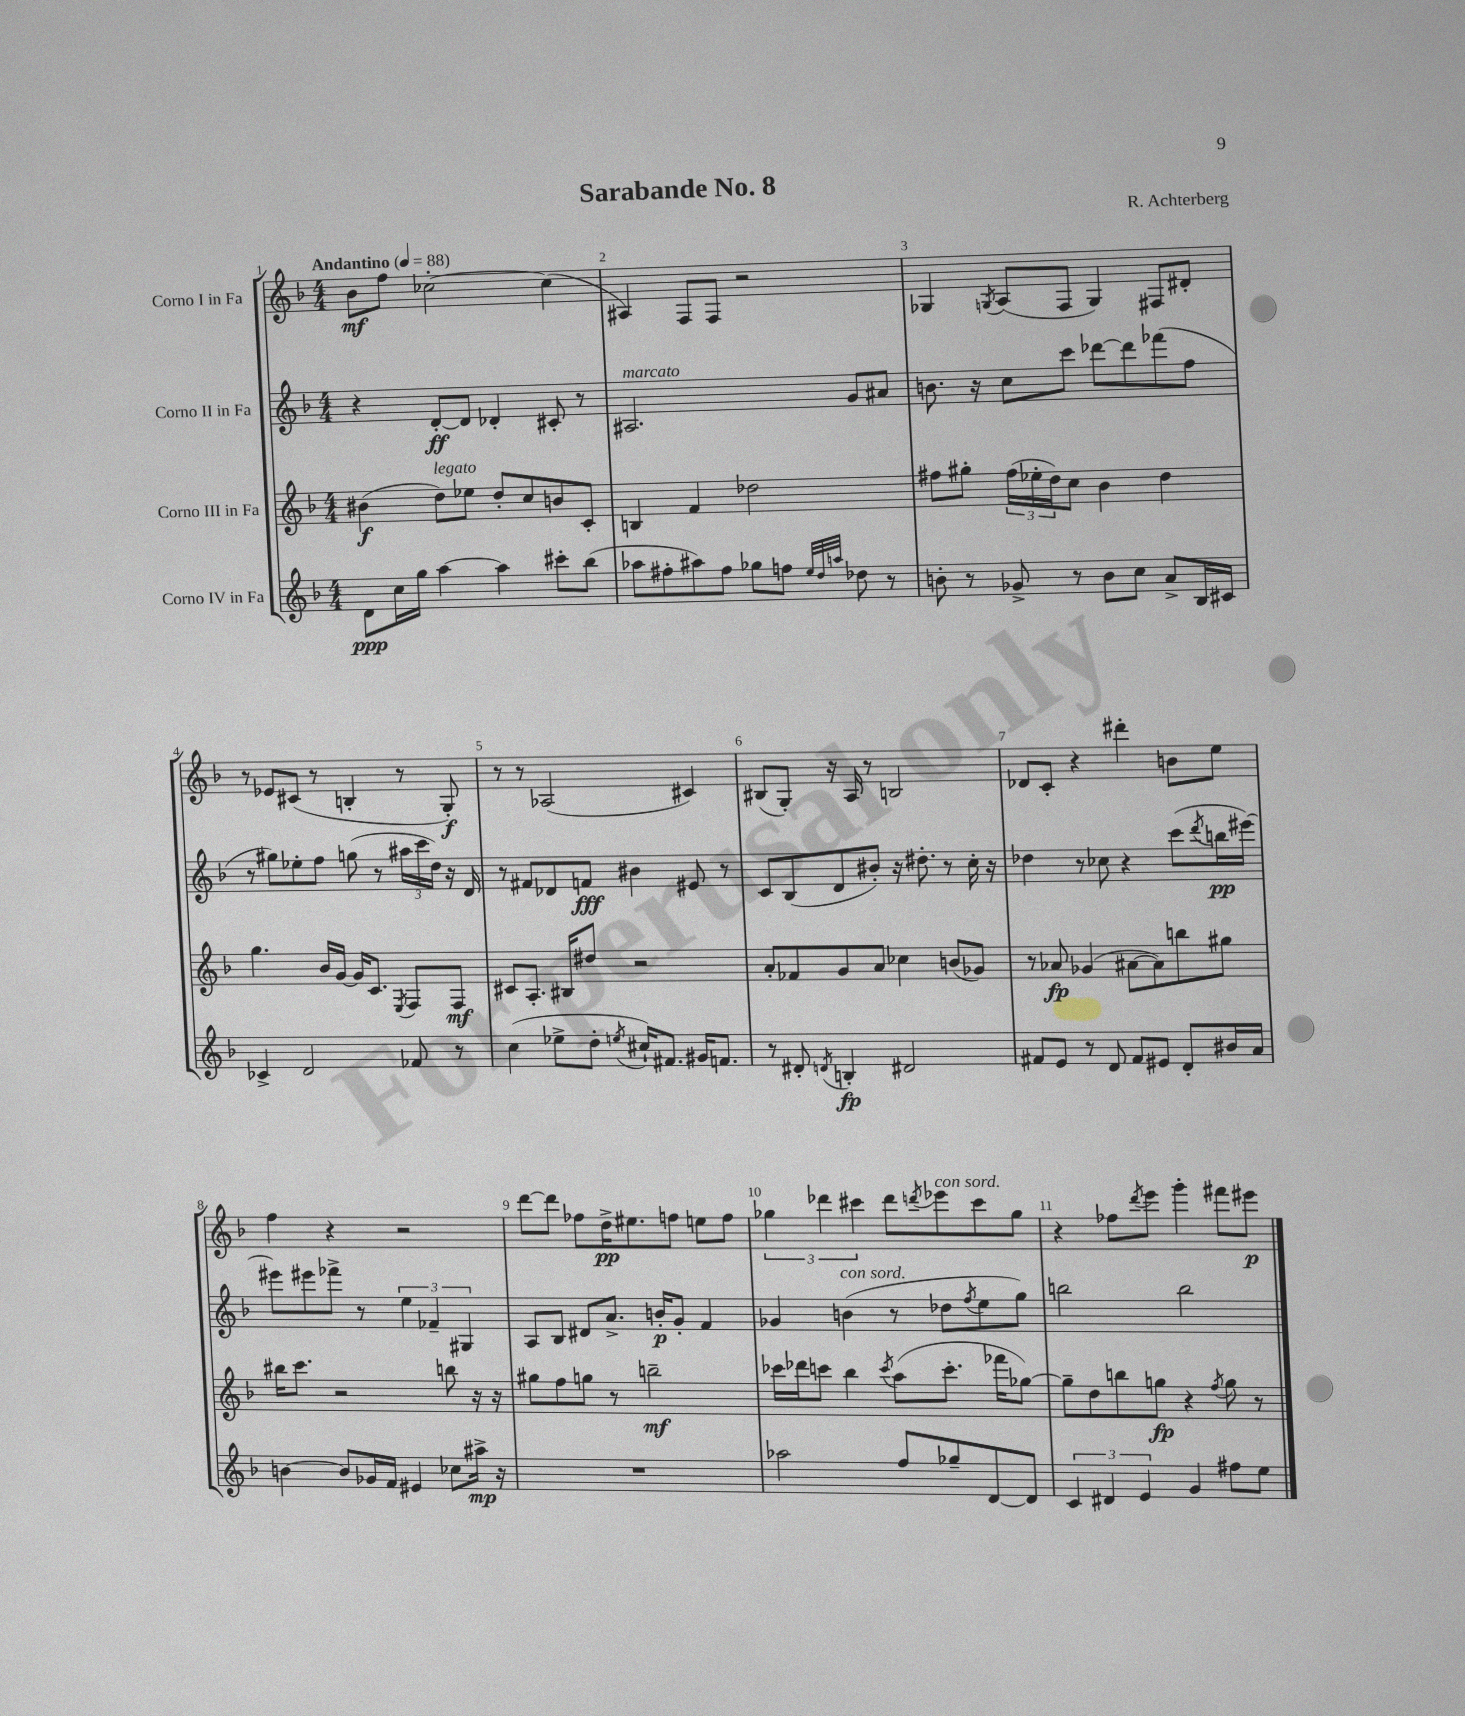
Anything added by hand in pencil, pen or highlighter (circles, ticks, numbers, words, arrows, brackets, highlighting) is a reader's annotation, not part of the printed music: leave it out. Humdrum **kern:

**kern	**kern	**kern	**kern
*staff4	*staff3	*staff2	*staff1
*clefG2	*clefG2	*clefG2	*clefG2
*k[b-]	*k[b-]	*k[b-]	*k[b-]
*M4/4	*M4/4	*M4/4	*M4/4
*MM88	*MM88	*MM88	*MM88
8d	(4b#	4r	8b-
16cc	.	.	8ff
16gg	.	.	.
[4aa	8dd)	[8d'	[2cc-'
.	8ee-	8d]	.
4aa]	8dd'	4d-'	.
.	8cc	.	.
8ccc#'	8b	8c#'	(4cc-]
(8bb-	8c'	8r	.
=	=	=	=
8aa-	4B	2.A#	4A#)
8ff#'	.	.	.
8aa#)	4f	.	8F
8ff#	.	.	8F
8gg-	2dd-	.	2r
8ff	.	.	.
32qqee	.	.	.
32qqdd	.	.	.
32qqaa	.	.	.
8dd-	.	8g	.
8r	.	8a#	.
=	=	=	=
8b'	8ff#	8.b	4G-
8r	8gg#'	.	.
.	.	16r	.
.	.	.	8qG
8g-^	(24ff#	8cc	(8A
.	24ee-'	.	.
.	24dd)	.	.
8r	8cc	8ccc	8F
8b	4b-	[8ddd-	4G)
8cc	.	8ddd-]	.
8a^	4dd	(8fff-	8F#
16B-	.	8ff	8d#'
16c#	.	.	.
=	=	=	=
4c-^	4.gg	8r	8r
.	.	8gg#)	8e-
2d	.	8ee-'	(8c#
.	16b-	8ff	8r
.	[16g	.	.
.	16g]	(8gg	4B'
.	8.c	.	.
.	.	8r	.
.	8qE	.	.
8f-	8F	24aa#	8r
.	.	24ccc	.
.	.	24dd)	.
8r	8F	16r	8G')
.	.	16d	.
=	=	=	=
(4cc	8c#	8r	8r
.	8.A'	8f#	8r
8ee-^	.	8d-	(2A-
.	16B#	.	.
8dd'	8dd#	8f	.
8qee	.	.	.
16cc#`)	2r	4b#	.
8.f#	.	.	.
16g#	.	8e#	4c#)
8.f	.	.	.
.	.	8r	.
=	=	=	=
8r	8a'	8c	(8B#
8d#'	8f-	(8B-	8G')
8qd	.	.	.
4B'	8g	8d	16r
.	.	.	16A
.	8a	8b#')	8r
2d#	4cc-	16r	2B
.	.	8.dd#'	.
.	(8b	8r	.
.	8g-)	16cc'	.
.	.	16r	.
=	=	=	=
8f#	8r	4dd-	8d-
8e	8a-	.	8c'
8r	(4g-	8r	4r
8d	.	8cc-	.
8f#	[8a#	4r	4ddd#'
8e#	8a#])	.	.
8d'	8bb	(8ccc	8b
.	.	8qddd	.
16b#	8gg#	16bb	8ee
16a	.	[16eee#)	.
=	=	=	=
[4b	16bb#	8eee#]	4ff
.	8.ccc	.	.
.	.	8eee#	.
8b]	2r	8fff-^	4r
16g-	.	8r	.
16f	.	.	.
4e#	.	6ee	2r
.	.	6f-~	.
8cc-	8bb	.	.
.	.	6G#	.
16aa#^	16r	.	.
16r	16r	.	.
=	=	=	=
1r	8gg#	8A	[8ddd
.	8ff	8B-	8ddd]
.	8gg	8d#	8ff-
.	8r	8.a^	16dd^
.	.	.	8.ee#
.	2bb~	.	.
.	.	16b'	.
.	.	8g'	8ff
.	.	4f	8ee
.	.	.	8ff
=	=	=	=
2aa-	16ccc-	4g-	6gg-
.	16ddd-	.	.
.	8ccc	.	.
.	.	.	6ddd-
.	4bb-	(4b	.
.	.	.	6ccc#
.	8qccc	.	.
8ff	(8aa	8r	8ddd-
.	.	.	8qddd
8gg-~	8.ccc'	8dd-	8eee-
.	.	8qff	.
[8d	.	8ee	8ccc#
.	16fff-	.	.
8d]	[8gg-)	8gg)	8gg-
=	=	=	=
6c	8gg-~]	2bb	4r
.	8dd	.	.
6d#	.	.	.
.	8bb	.	8ff-
6e	.	.	.
.	.	.	8qddd
.	8gg	.	8eee
4g	4r	2bb	4ggg'
.	8qff	.	.
8ff#	8gg	.	8fff#
8ee	8r	.	8eee#
==	==	==	==
*-	*-	*-	*-
